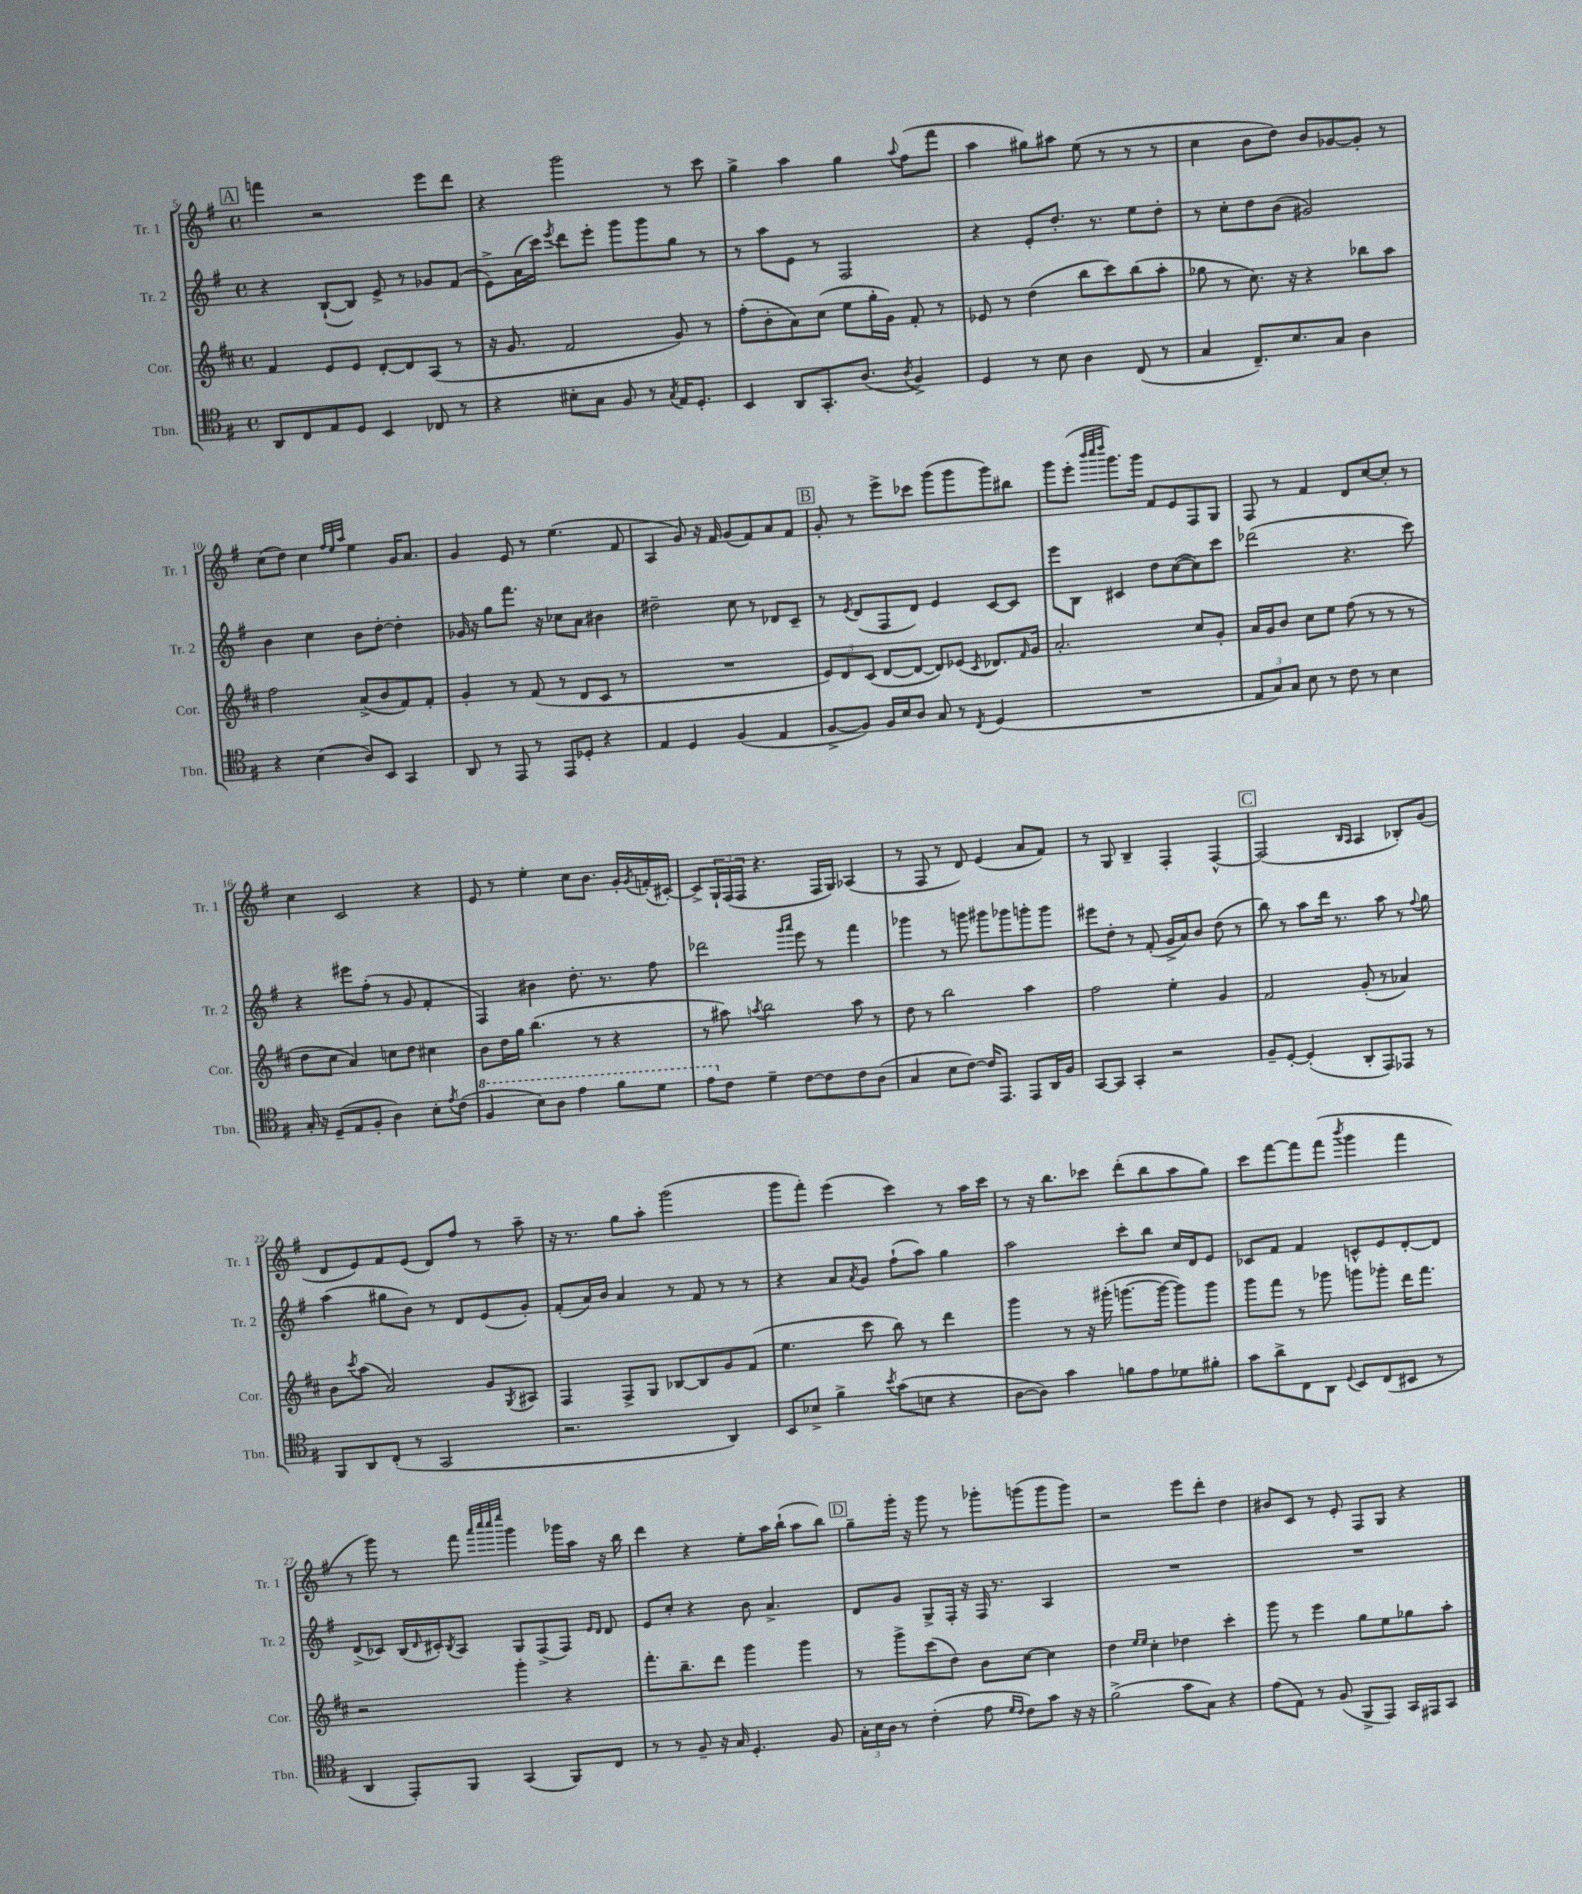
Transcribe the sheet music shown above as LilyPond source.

<<
\new StaffGroup <<
\new Staff = "s0" \with { instrumentName = "Tr. 1" shortInstrumentName = "Tr. 1" } {
    \clef treble \key g \major \defaultTimeSignature \time 4/4
    \mark \markup { \box "A" } f'''4 r2 e'''8 d'''8 |
    r4 g'''2 r8 c'''8 |
    g''4-> a''4 g''4 \appoggiatura { a''8 } fis''8( fis'''8 |
    a''4 gis''8) ais''8 e''8( r8 r8 r8 |
    c''4 b'8 d''8) b'8 ges'8~ ges'8-. r8 |
    c''8( d''8) c''4 \grace { fis''32 e''32 a''32 } e''4 g'16 a'8. |
    g'4 e'8 r8 e''4.( fis'8 |
    a4 g'8) r16 fis'16 g'8( fis'8) a'8 fis'8 |
    \mark \markup { \box "B" } g'8-. r8 e'''8-> ces'''8 g'''8( g'''8 g'''8) bis''8 |
    g'''8 e'''8-.( \grace { b'''32 c''''32 d''''32 } g'''8.) g'''16 fis'8 e'8 fis8 g8 |
    fis8 r8 fis'4 d'8 c''8~ c''8-. r8 |
    c''4 c'2 r4 |
    e'8 r8 e''4-. c''8 b'8. g'16-. \acciaccatura { g'8 } f'16-.( cis'16~-.) |
    cis'8-> \tuplet 3/2 { g16-! fis16( fis16 } r4. fis16 g16) aes4( |
    r8 fis8 r8 d'8) e'4( a'8 fis'8) |
    r8 g8 b4-- fis4-. fis4~-^ |
    \mark \markup { \box "C" } fis2( \grace { b16 a16 } a4 bes8-.) g'8( |
    d'8 e'8) fis'8 e'8( d'8) fis''8 r8 a''8-- |
    r16 r8. g''8 a''8-. g'''2( |
    g'''8 fis'''8-.) e'''4( c'''4) r8 a''16 c'''16 |
    r8 r16 b''8. ces'''8 d'''8-.( b''8 a''8 g''8) |
    c'''8 fis'''8~ fis'''8 fis'''8( \acciaccatura { b'''8 } g'''4 fis'''4 |
    r8 g'''8) r8 fis'''8 \grace { a'''32 c''''32 c''''32 e''''32 } g'''4 ges'''16 a''16 r16 b''16 |
    d'''4 r4 e''8-. a''16 b''16-!( a''8 b''8) |
    \mark \markup { \box "D" } g''8-- g'''16-. r16 g'''8 r8 ges'''8-. g'''8( g'''8 g'''8) |
    r2 e'''8 d'''8-. d''4 |
    bis'8 c'8 r8 e'8-. fis8 g8 r4 \bar "|." |
}
\new Staff = "s1" \with { instrumentName = "Tr. 2" shortInstrumentName = "Tr. 2" } {
    \clef treble \key g \major \defaultTimeSignature \time 4/4
    \mark \markup { \box "A" } r4 b8~-!( b8) e'8-> r8 ges'8 fis'8( |
    e'8->) a'16( c'''16) \acciaccatura { e'''8 } d'''8 e'''8-. g'''8 g'''8 g''8 r8 |
    r8 a''8 e'8 r8 fis2 |
    r4 e'8-. d''8.-. r8. e''8 d''8-. |
    r8 c''8-. d''8 b'8( gis'2) |
    b'4 c''4 b'8 d''8~-. d''4-. |
    ges'16 r16 g''8 fis'''8. r16 ces''8 a'8 bis'4 |
    dis''2-- c''8 r8 des'8 c'8-- |
    \mark \markup { \box "B" } r8 \acciaccatura { e'8 } d'8( fis8 d'8) e'4 c'8~ c'8 |
    e'''8 b8 cis'4 d''8 c''8~( c''8) c'''8 |
    des'''2( r4. c'''8) |
    r4 eis'''8 fis''8-.( r8 g'8 fis'4-. |
    fis4) bis'4 d''8.-. r8. fis''8 |
    des'''2 \grace { g'''16 a'''16 } e'''8 r8 fis'''4 |
    ges'''4 r8 g'''8 gis'''8 ges'''8 g'''8-. g'''8 |
    eis'''8 d''8-. r8 fis'8-.( g'16-> a'16) b'8 d''8( r8 |
    \mark \markup { \box "C" } b''8) r8 a''8 d'''16 r8. a''8 r8 \appoggiatura { fis''8 } g''8 |
    a''4( gis''8 b'8) r8 d'8 e'8( g'8-.) |
    fis'8-.( a'16) b'16 a'4 r8 fis'8 r8 r8 |
    r4 a'8 \acciaccatura { a'8 } g'8 fis''8-!( a''8) g''4 |
    a''2 c'''8-. b''8 c''16 d'16 e'8 |
    ces'8 fis'8 fis'4 c'8-^ e'8 d'8~-. d'8 |
    d'8->( ces'8) b16( \grace { d'16 } cis'16-.) \acciaccatura { b8 } a8 g8 fis8->( fis8) \grace { e'16 d'16 } d'8 |
    e'8 c''8-. r4 b'8 a'4.-> |
    \mark \markup { \box "D" } d'8 g'8 g8-> fis16-. r16 fis16 r8. a4 |
    R1 |
    R1 \bar "|." |
}
\new Staff = "s2" \with { instrumentName = "Cor." shortInstrumentName = "Cor." } {
    \clef treble \key d \major \defaultTimeSignature \time 4/4
    \mark \markup { \box "A" } fis'4 e'8 e'8 d'8~-. d'8 a8( r8 |
    r16 g'8. fis'2 g'8) r8 |
    fis''8-.( b'8-. a'8) cis''8( e''8 g''16-. g'16) fis'8-. r8 |
    ees'8 r8 d''4( b''8 cis'''8) b''8( a''8-. |
    ges''8 r8 cis''8.) r16 r4 bes''8 a''8 |
    fis''2 a'8->( b'8 fis'8) fis'8-. |
    g'4-. r8 fis'8( r8 d'8 cis'8 r8 |
    R1 |
    \mark \markup { \box "B" } \tuplet 3/2 { e'8) d'8 cis'8( } d'8~ d'8~ d'8) ees'8( \acciaccatura { cis'8 } des'8.) \grace { fis'16 } g'16 |
    a'2.-. cis''8 g'8-. |
    a'16 g'16 b'8 cis''8 e''8 fis''8( r8 r8 r8 |
    d''8 cis''8 a'4) c''8 d''8 cis''4 |
    b'8 d''16 g''16 b''4.( r8 r4 |
    r8 ais''8) \acciaccatura { a''8 } b''2 a''8 r8 |
    d''8 r8 b''2 a''4 |
    fis''2 e''4-. g'4 |
    \mark \markup { \box "C" } fis'2 g'8-.( r8 aes'4) |
    b'8 \acciaccatura { cis'''8 } a''8( a'2) g'8 \acciaccatura { g8 } ais8 |
    fis4 fis8-> g8 bes8~ bes8 g'8 fis'8( |
    e''4. cis'''8 b''8) r8 d'''4 |
    g'''4 r8 r16 gis'''16-.( g'''8.~ g'''16~ g'''8) g'''8 |
    g'''8 fis'''8 r8 ges'''8 g'''8 ges'''8-. d'''16 fis'''8. |
    r2 g'''4-. r4 |
    fis'''8.-. b''8.-- d'''8 g'''4 g'''4 |
    \mark \markup { \box "D" } r8 g'''8-> cis'''8( d''8) b'8 cis''8~ cis''4 |
    d''4 \grace { e''16 e''16 } cis''4-. des''4 cis'''4-. |
    g'''8 r8 e'''4 g''8 e''8 ges''8 a''8-. \bar "|." |
}
\new Staff = "s3" \with { instrumentName = "Tbn." shortInstrumentName = "Tbn." } {
    \clef tenor \key g \major \defaultTimeSignature \time 4/4
    \mark \markup { \box "A" } a,8 c8 e8 d8 b,4 ces8 r8 |
    r4 bis8-. g8 fis8 r8 \acciaccatura { g8 } e16 d8.-. |
    b,4 a,8 g,8.-. a8.( \acciaccatura { a8 } fis4->) |
    d4 r8 b8 a4 c8( r8 |
    g4 c8.--) b8. g8 a4 |
    r4 b4( a8) b,8 g,4 |
    a,8 r8 e,8 r8 e,8 des8-. r4 |
    e4 d4 fis4( e4 |
    \mark \markup { \box "B" } fis8~-> fis8) fis16 b16 a8 g8 r8 \acciaccatura { c8 } d4( |
    R1 |
    \tuplet 3/2 { e8 g8) g8 } b8 r8 c'8 r8 b4 |
    g16-. r16 d8--( e8 fis8-. a4) b8-. \acciaccatura { e'8 } c'8( |
    \ottava #1 fis'4 b'8) a'8 e''4 fis''8 d''8 |
    e''8 \ottava #0 c'8 d'4-- c'8~ c'8 c'8 a8( |
    g4 b8 c'8~) c'16 e,8. e,8 a,16 fis16 |
    g,8~ g,8 g,4-. r2 |
    \mark \markup { \box "C" } fis8-- d8~-. d4-.( a,8-. e,8) ees,8 r8 |
    fis,8 a,8 c8-.( r8 g,2 |
    r2. a,4) |
    b,8 bes8-> fis'4-> \acciaccatura { b'8 } g'8( b8 r4 |
    a8~ a8) g'4 f'8 e'8 des'8 fis'8-. |
    g'8 a'8-> c8 a,8 \appoggiatura { d8 } b,8 c8( bis,8 r8 |
    a,4 e,8-.) fis,8 g,4( fis,8) c8 |
    r8 r8 fis8-- r16 g16 d4.-. fis8 |
    \mark \markup { \box "D" } \tuplet 3/2 { g16-. b16 a16 } r8 c'4-.( e'8 \grace { d'16 c'16 } c'8) g'8 r16 r16 |
    fis'2->( g'8 g8) r4 |
    e'8( e8) r8 fis8( fis,8-> e,8) g,16 eis,16 g,8 \bar "|." |
}
>>
>>
\layout { \context { \Score currentBarNumber = #5 } }
